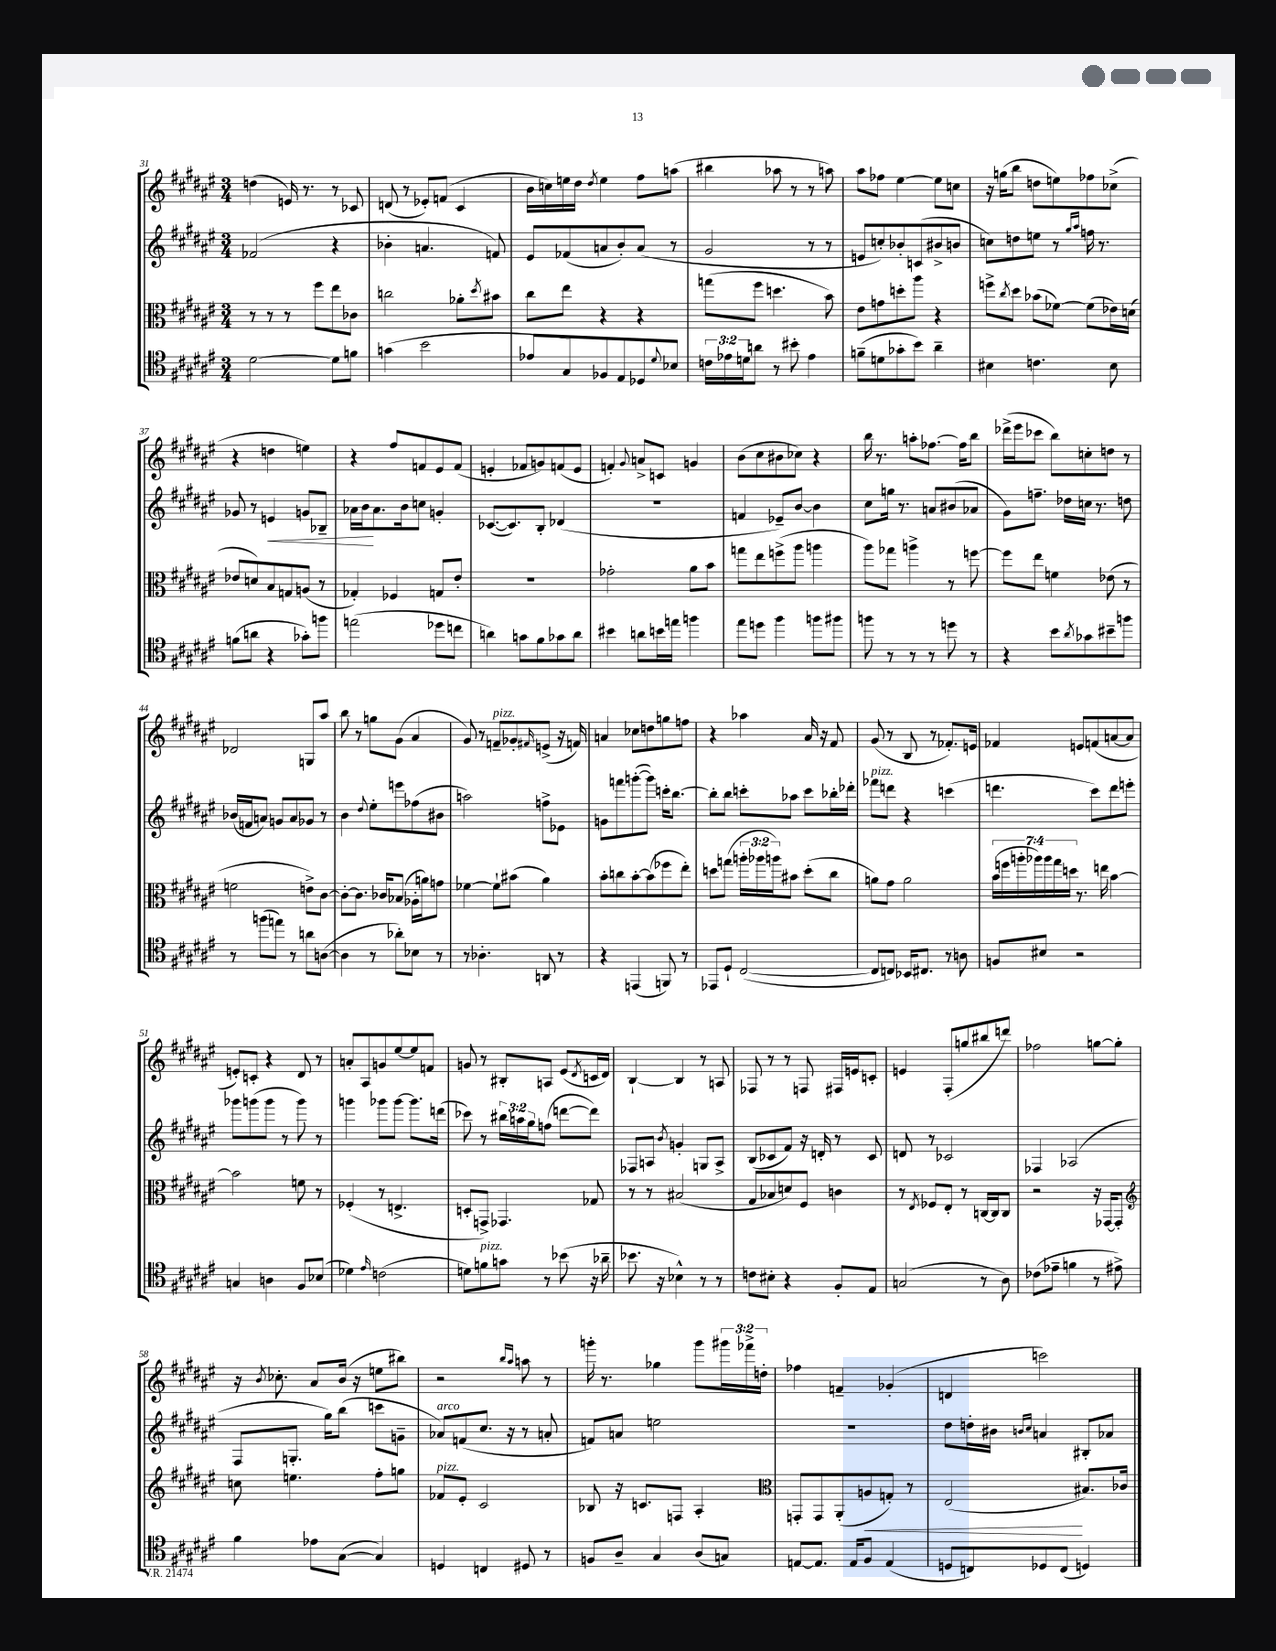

**kern	**kern	**dynam	**kern	**dynam	**kern
*part4	*part3	*part3	*part2	*part2	*part1
*staff4	*staff3	*staff3	*staff2	*staff2	*staff1
*clefC4	*clefC3	*	*clefG2	*	*clefG2
*k[f#c#g#d#a#e#]	*k[f#c#g#d#a#e#]	*	*k[f#c#g#d#a#e#]	*	*k[f#c#g#d#a#e#]
*M3/4	*M3/4	*	*M3/4	*	*M3/4
=31	=31	=31	=31	=31	=31
[2d#\	8r	.	(2f-X/	.	(4ddn\
.	8r	.	.	.	.
.	8r	.	.	.	16en/)
.	.	.	.	.	8.r
.	8ff#\L	.	.	.	.
8d#\L]	8ee#\	.	4r	.	8r
8fn\J	8c-X\J	.	.	.	8c-X/
=32	=32	=32	=32	=32	=32
(4gn\	2ccn\	.	4b-X'\	.	(8dn/
.	.	.	.	.	8r
2b\	.	.	4.an/	.	8e-X'/L)
.	.	.	.	.	(8fn/J
.	8a-X'\L	.	.	.	4c#/
.	8qdd#/	.	.	.	.
.	8b#X\J	.	8fn/)	.	.
=33	=33	=33	=33	=33	=33
8e-X/L	8cc#\L	.	8e#/L	.	16b\LL
.	.	.	.	.	16ccn\)
8G#/)	8ee#\J	.	(8f-X/	.	16een\
.	.	.	.	.	16dd#\JJ
.	.	.	.	.	8qdd#/
8F-X/	4r	.	8an/	.	4ee\
8E#/	.	.	8b'/)	.	.
8D-X/	4r	.	(8a/J	.	8ff#\L
8qqd#/	.	.	.	.	.
8B-X/J	.	.	8r	.	(8aan\J
=34	=34	=34	=34	=34	=34
24cn\LL	(8ggn\L	.	2g#/	.	4bb#X\
24e-X\	.	.	.	.	.
24dn\J	.	.	.	.	.
8an\J	8ff#\J	.	.	.	.
8r	4.ddn\	.	.	.	8aa-X\
8b#X'\	.	.	.	.	8r
4e-\	.	.	8r	.	8r
.	8b\)	.	8r	.	8aan\)
=35	=35	=35	=35	=35	=35
(8fn~\L	8e#\L	.	8en/L	.	8aa#\L
8dn\	8gn\	.	8ccn'/)	.	8ff-X\J
8g-X'\	8ddn'\	.	8b-X'/	.	[4ee#\
8b\J)	8aa#\J	.	(8cn/	.	.
4a#~\	4r	.	8b#X^/	.	8ee#\L]
.	.	.	8bn/J	.	8ccn\J
=36	=36	=36	=36	=36	=36
4B#X\	8ffn^\L	.	8ccn\L)	.	16r
.	.	.	.	.	(16ggn\KL
.	8qcc#/	.	.	.	.
.	8dd#\J	.	8ddn\	.	8bb\J
4.cn\	(8b-X\L	.	8een\J	.	8ddn\L
.	[8f-X\J)	.	8r	.	8een\)
.	.	.	16qqgg#/LL	.	.
.	.	.	16qqaa#/JJ	.	.
.	(8f-\L]	.	16ffn\	.	8ff-X\
.	.	.	8.r	.	.
8B#\	16e-X\L)	.	.	.	(8cc-X^\J
.	(16dn\JJ	.	.	.	.
!!LO:LB:g=z
=37	=37	=37	=37	=37	=37
(8fn\L	8e-X/L	.	8g-X/	.	4r
8an\J	8dn/)	.	8r	.	.
!	!	!	!	!LO:HP:b	!
4r	8B/	.	4en/	<	4ddn\
.	8Gn/	.	.	.	.
8g-X'\L)	(8An/J	.	8gn/L	.	4een\)
8ffn\J	8r	.	8B-X~/J	.	.
=38	=38	=38	=38	=38	=38
(2een\	4G-X'/)	.	16a-X\LL	.	4r
.	.	.	16b\J	.	.
.	.	.	8.a-\	[	.
.	4F-X/	.	.	.	8ff#/L
.	.	.	16b\k	.	.
.	.	.	8ccn\J	.	8fn/
8dd-X\L	8Gn/L	.	4gn'/	.	8e#/
8ccn\J	8e#'/J	.	.	.	(8f/J
=39	=39	=39	=39	=39	=39
4an\)	2.r	.	([8.c-X/L	.	4en'/
.	.	.	8.c-/])	.	.
8gn\L	.	.	.	.	8f-X/L
8f#\	.	.	8B'/J	.	8gn/)
8g-X\	.	.	(4d-X/	.	(8fn/
8a\J	.	.	.	.	8e/J
=40	=40	=40	=40	=40	=40
4b#X\	2g-X'\	.	2.r	.	4fn'/)
.	.	.	.	.	8qqg#/
8an\L	.	.	.	.	8an^/L
16bn\L	.	.	.	.	8cn/J
16een\JJ	.	.	.	.	.
4ffn\	8a#\L	.	.	.	4gn/
.	8b\J	.	.	.	.
=41	=41	=41	=41	=41	=41
8ee#\L	8ggn\L	.	4fn/	.	(8b\L
8ddn\J	8ee#\	.	.	.	8cc#\
4ff#\	(8ffn^\	.	8e-X~/L)	.	8b#X\
.	8aa#\J	.	[8b/J	.	8cc-X\J)
8ffn\L	4aan\	.	4b\]	.	4r
8ff#X\J	.	.	.	.	.
=42	=42	=42	=42	=42	=42
8ffn\	8aa#\L)	.	8cc#\L	.	16bb\
.	.	.	.	.	8.r
8r	8gg-X\J	.	16ggn\Jk	.	.
.	.	.	8.r	.	.
8r	4aan^\	.	.	.	8aan'\L
8r	.	.	8an/L	.	[8.ff-X\J
8ddn\	8r	.	(8b#X/	.	.
.	.	.	.	.	16ff-\KL]
8r	[8ffn\	.	8a-X/J	.	8bb\J
=43	=43	=43	=43	=43	=43
4r	8ff\L]	.	8g#\L)	.	(16ddd-X^\LL
.	.	.	.	.	16eee#\J
.	8ee#\J	.	8.ffn~\J	.	8ccc-X\J
8b\L	4fn\	.	.	.	8bb\L)
.	.	.	16dd-X\LL	.	.
8qa#/	.	.	.	.	.
8g-X\	.	.	16ccn\JJ	.	8ccn'\
.	.	.	8.r	.	.
8b#X~\	(8e-X\	.	.	.	8ddn\J
8ffn\J	8r	.	8ddn\	.	8r
!!LO:LB:g=z
=44	=44	=44	=44	=44	=44
8r	2fn\	.	(16b-X/LL	.	2d-X/
.	.	.	16fn/J	.	.
(8ffn\L	.	.	8an/J)	.	.
8een\J)	.	.	8gn/L	.	.
8r	.	.	8a/	.	.
8an\L	8en^\L)	.	8g-X/J	.	8Gn/L
([8An\J	[8c#\J	.	8r	.	8aa#/J
=45	=45	=45	=45	=45	=45
4A\]	8c#'\L_	.	4b\	.	8bb\
.	8.c#\J]	.	.	.	8r
.	.	.	8qqdd#/	.	.
8r	.	.	8ee#'\L	.	8ggn\L
.	16c-X/KL	.	.	.	.
8a-X'\L)	(8B-X/J	.	8eeen\	.	(8g#\J
8B-X\J	16A-X'\LL	.	(8ff-X\	.	4a#/
.	16an\J)	.	.	.	.
8r	8gn\J	.	8b#X\J	.	.
=46	=46	=46	=46	=46	=46
8r	[4f-X\	.	2aan\)	.	8g#/)
4.A-X'\	.	.	.	.	8r
!	!	!	!	!	!LO:TX:a:i:t=pizz.
.	8f-`\L]	.	.	.	8fn~/L
.	(8b#X\J	.	.	.	8g-X'/
.	.	.	.	.	16qqf#X/
8AAn/	4a#\)	.	8ffn^\L	.	(8en^/J
8r	.	.	8e-X\J	.	16r
.	.	.	.	.	16fn/)
=47	=47	=47	=47	=47	=47
4r	8b'\L	.	8gn\L	.	4an/
.	8ccn\	.	8fffn\	.	.
(4EEn/	[8b'\	.	([8gggn'\	.	8cc-X\L
.	(8b\]	.	8ggg\J])	.	8ddn\
8FFn/)	8ff-X\	.	16cccn'\KL	.	8ggn\
.	.	.	[8.bb\J	.	.
8r	8ee#'\J)	.	.	.	8ffn\J
=48	=48	=48	=48	=48	=48
8EE-X/L	8ddn\L	.	8bb'\L]	.	4r
8D#`/J	(8ggn\J	.	8bb\J	.	.
([2C#/	24aan'\LL	.	8cccn'\L	.	4aa-X\
.	24aa-X\	.	.	.	.
.	24aan\J)	.	.	.	.
.	8b#X\J	.	8aa-X\J	.	.
.	(8dd'\L	.	8ccc\L	.	16a#/
.	.	.	.	.	16r
.	8cc#\J	.	16bb-X'\L	.	8f#/
.	.	.	16ddd-X'\JJ	.	.
=49	=49	=49	=49	=49	=49
!	!	!	!LO:TX:a:i:t=pizz.	!	!
8C#/L]	8an\L)	.	8fff-X\L	.	(8g#/
8Cn/J)	8g#\J	.	8dddn\J	.	8r
16BB-X/KL	2a\	.	4r	.	8B/
8.C#X/J	.	.	.	.	.
.	.	.	.	.	8r
8r	.	.	(4cccn\	.	8.f-X'/L)
8An\	.	.	.	.	.
.	.	.	.	.	16en/Jk
=50	=50	=50	=50	=50	=50
8Fn/L	(28b\LL	.	4.dddn\	.	4f-X/
.	28ffn\	.	.	.	.
.	28aan'\	.	.	.	.
.	28aa-X\)	.	.	.	.
8B#X/J	.	.	.	.	.
.	28aa-\	.	.	.	.
.	28gg#\	.	.	.	.
.	28ddn\JJ	.	.	.	.
2r	8.r	.	.	.	8en/L
.	.	.	8ccc#\L)	.	(8fn/
.	16een\	.	.	.	.
.	[4b\	.	8ddd\	.	[8an/
.	.	.	8eeen'\J	.	8a/J]
!!LO:LB:g=z
=51	=51	=51	=51	=51	=51
4Gn/	2b\]	.	8ggg-X\L	.	8en'/L)
.	.	.	(8gggn\	.	8cn'/J
4An\	.	.	8ggg\J	.	4r
.	.	.	8r	.	.
8F#/L	8fn\	.	8ggg\)	.	8d#/
(8B-X/J	8r	.	8r	.	8r
=52	=52	=52	=52	=52	=52
4d-X\)	(4F-X'/	.	4gggn\	.	8an'/L
.	.	.	.	.	8A#/
16qqe#/	.	.	.	.	.
(2cn\	8r	.	8ggg-X\L	.	8gn/
.	4.En^/	.	[8ggg-\J	.	[8ee#/
.	.	.	8.ggg-\L]	.	8ee#/]
.	.	.	.	.	8fn/J
.	.	.	(16dddn\Jk	.	.
=53	=53	=53	=53	=53	=53
8dn\L)	8Dn'/L	.	8ccc-X\)	.	8gn/
!LO:TX:a:i:t=pizz.	!	!	!	!	!
8fn\	8GGn^/J)	.	8r	.	8r
8gn\J	4.GG-X/	.	24bb#X\LL	.	8B#X'/L
.	.	.	24aan\	.	.
.	.	.	24gg#\J	.	.
8r	.	.	(8ffn\J	.	8An/J
(8b-X\	.	.	[8dddn\L	.	(8e#/L
.	.	.	.	.	8qd#/
16r	8G-X/	.	8ddd\J])	.	16cn/L
16a-X~\	.	.	.	.	16d#/JJ)
=54	=54	=54	=54	=54	=54
8.b-X\	8r	.	8F-X/L	.	[4B`/
.	8r	.	8An/J	.	.
16r	.	.	.	.	.
.	.	.	8qb/	.	.
4B-X^^\)	(2B#X/	.	4gn'/	.	4B/]
8r	.	.	8Gn/L	.	8r
8r	.	.	8A^/J	.	8An/
=55	=55	=55	=55	=55	=55
8cn\L	8G#/L	.	(8B/L	.	8F-X/
8B#X'\J	8B-X/	.	8c-X/	.	8r
4r	8dn/)	.	8f#/J)	.	8r
.	8F#/J	.	16r	.	8Fn/
.	.	.	16dn'/	.	.
8F#'/L	4cn\	.	8r	.	16F#X/LL
.	.	.	.	.	16en/J
8E#/J	.	.	8c-/	.	8cn'/J
=56	=56	=56	=56	=56	=56
(2Gn/	8r	.	8dn/	.	4en/
.	8qE#/	.	.	.	.
.	8F-X/L	.	8r	.	.
.	8E#'/J	.	2c-X/	.	(8F#'/L
.	8r	.	.	.	8ggn/
8r	[16Cn/LL	.	.	.	8bb#X/
.	16C/J]	.	.	.	.
8A#\)	8C/J	.	.	.	8dddn/J)
=57	=57	=57	=57	=57	=57
(8c-X\L	2r	.	4F-X/	.	2ff-X\
8e-X~\J	.	.	.	.	.
4fn\	.	.	(2A-X/	.	.
8r	16r	.	.	.	[8ggn\L
.	[16GG-X/KL	.	.	.	.
8e#X^\)	8GG-'/J]	.	.	.	8gg'\J]
!!LO:LB:g=z
=58	=58	=58	=58	=58	=58
*	*clefG2	*	*	*	*
4f#\	8ccn\	.	8F#/L	.	16r
.	.	.	.	.	8qb/
.	.	.	.	.	8.cc-X'\
.	4.een\	.	8.Gn'/J	.	.
8e-X\L	.	.	.	.	8a#/L
.	.	.	16gg#\KL)	.	.
([8G#\J	.	.	(8bb\J	.	(16b/Jk
.	.	.	.	.	16r
4G#/])	8ff#'\L	.	8cccn\L	.	8een\L
.	8ggn\J	.	8gn~\J	.	8bb#X\J)
=59	=59	=59	=59	=59	=59
!	!	!	!LO:TX:a:i:t=arco	!	!
!	!LO:TX:a:i:t=pizz.	!	!	!	!
4Dn/	8f-X/L	.	8a-X/L)	.	2r
.	8e#'/J	.	(8fn/	.	.
4Cn/	2c#/	.	8.cc#/J	.	.
.	.	.	16r	.	.
.	.	.	.	.	16qqbb/LL
.	.	.	.	.	16qqaa#/JJ
8D#X/	.	.	8r	.	8aan\
8r	.	.	8an'/	.	8r
=60	=60	=60	=60	=60	=60
8Fn/L	8B-X/	.	8fn/L)	.	16gggn'\
.	.	.	.	.	8.r
8A#~/J	16r	.	8an/J	.	.
.	8.cn/L	.	.	.	.
4G#/	.	.	2een\	.	4gg-X\
.	8Fn/J	.	.	.	.
(8A#/L	4A#'/	.	.	.	8ggg\L
8Gn/J)	.	.	.	.	24ggg#X\L
.	.	.	.	.	24fff-X^\
.	.	.	.	.	24ddn'\JJ
=61	=61	=61	=61	=61	=61
*	*clefC3	*	*	*	*
[8En/L	8GGn'/L	.	2.r	.	4ff-X\
8.E/J]	8GG/	.	.	.	.
.	(8AA#'/	.	.	.	4fn~/
16E/KL	.	.	.	.	.
!	!	!LO:HP:b	!	!	!
8F#/J	8An/	<	.	.	.
(4E/	8Gn'/J)	.	.	.	(4g-X'/
.	8r	.	.	.	.
=62	=62	=62	=62	=62	=62
8Dn/L	(2E#/	.	8dd#\L	.	4dn/
8Cn/)	.	.	16ddn'\L	.	.
.	.	.	16b#X\JJ	.	.
.	.	.	16qqbn/LL	.	.
.	.	.	16qqcc#/JJ	.	.
8D-X/	.	.	4an/	.	2cccn\)
(8C/J	.	.	.	.	.
4Dn/)	8.B#X/L)	[	8B#X'/L	.	.
.	.	.	8a-X/J	.	.
.	16c-X/Jk	.	.	.	.
==	==	==	==	==	==
*-	*-	*-	*-	*-	*-
